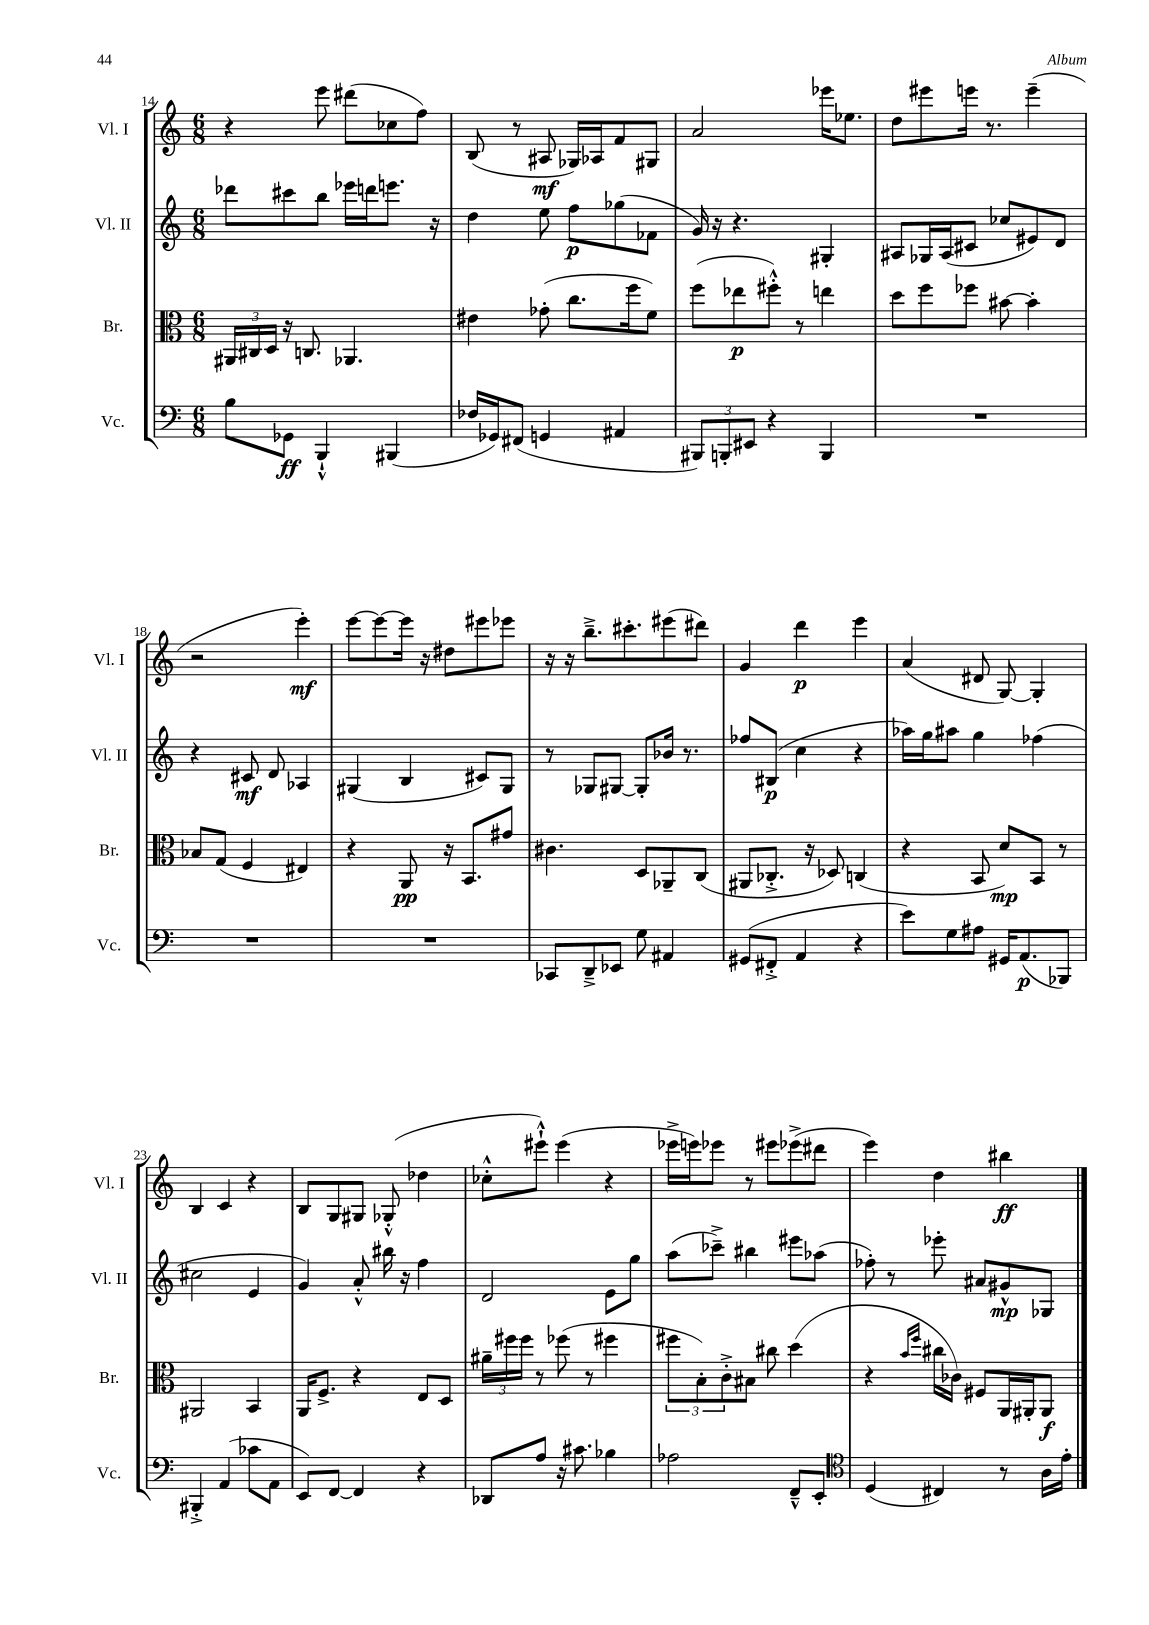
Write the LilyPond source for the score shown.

<<
\new StaffGroup <<
\new Staff = "s0" \with { instrumentName = "Vl. I" shortInstrumentName = "Vl. I" } {
    \clef treble \key c \major \numericTimeSignature \time 6/8
    r4 e'''8 dis'''8( ces''8 f''8) |
    b8( r8 ais8\mf ges16) aes16 f'8 gis8 |
    a'2 ees'''16 ees''8. |
    d''8 eis'''8 e'''16 r8. e'''4--( |
    r2 e'''4-.\mf) |
    e'''8~ e'''8~ e'''16 r16 dis''8 eis'''8 ees'''8 |
    r16 r16 b''8.---> cis'''8.-. eis'''8( dis'''8) |
    g'4 d'''4\p e'''4 |
    a'4( dis'8 g8~) g4-. |
    b4 c'4 r4 |
    b8 g8 gis8 ges8-.-^( des''4 |
    ces''8-.-^ eis'''8-!-^) eis'''4( r4 |
    ees'''16-> e'''16) ees'''8 r8 eis'''8 ees'''8->( dis'''8 |
    e'''4) d''4 bis''4\ff \bar "|." |
}
\new Staff = "s1" \with { instrumentName = "Vl. II" shortInstrumentName = "Vl. II" } {
    \clef treble \key c \major \numericTimeSignature \time 6/8
    des'''8 cis'''8 b''8 ees'''16 d'''16 e'''8. r16 |
    d''4 e''8 f''8\p ges''8( fes'8 |
    g'16) r16 r4. gis4-. |
    ais8 ges16 ais16( cis'8 ces''8 eis'8) d'8 |
    r4 cis'8\mf d'8 aes4 |
    gis4( b4 cis'8) gis8 |
    r8 ges8 gis8~ gis8-. bes'16 r8. |
    fes''8 bis8\p( c''4 r4 |
    aes''16) g''16 ais''8 g''4 fes''4( |
    cis''2 e'4 |
    g'4) a'8-.-^ bis''16 r16 f''4 |
    d'2 e'8 g''8 |
    a''8( ces'''8--->) bis''4 eis'''8 aes''8( |
    fes''8-.) r8 ees'''8-. ais'8 gis'8-^\mp ges8 \bar "|." |
}
\new Staff = "s2" \with { instrumentName = "Br." shortInstrumentName = "Br." } {
    \clef alto \key c \major \numericTimeSignature \time 6/8
    \tuplet 3/2 { ais,16 cis16 d16 } r16 c8. aes,4. |
    eis'4 ges'8-.( c''8. f''16 f'8) |
    f''8( ees''8\p fis''8-.-^) r8 e''4 |
    d''8 f''8 fes''8 bis'8~ bis'4-. |
    bes8 g8( f4 eis4) |
    r4 a,8\pp r16 b,8. gis'8 |
    cis'4. d8 aes,8-- c8( |
    ais,8 ces8.-.-> r16 des8) c4( |
    r4 b,8 d'8\mp) b,8 r8 |
    ais,2 b,4 |
    a,16 f8.-> r4 e8 d8 |
    \tuplet 3/2 { ais'16-- fis''16 fis''16 } r8 fes''8( r8 fis''4 |
    \tuplet 3/2 { fis''8 b8-.) c'8-.-> } bis8 cis''8 d''4( |
    r4 \grace { b'16 f''16 } cis''16 ces'16) fis8 a,16 ais,16-. ais,8\f \bar "|." |
}
\new Staff = "s3" \with { instrumentName = "Vc." shortInstrumentName = "Vc." } {
    \clef bass \key c \major \numericTimeSignature \time 6/8
    b8 ges,8\ff b,,4-!-^ bis,,4( |
    fes16 ges,16) fis,8( g,4 ais,4 |
    \tuplet 3/2 { bis,,8) b,,8-. eis,8 } r4 b,,4 |
    R2. |
    R2. |
    R2. |
    ces,8 d,8---> ees,8 g8 ais,4 |
    gis,8( fis,8-.-> a,4 r4 |
    e'8) g8 ais8 gis,16 a,8.\p( bes,,8) |
    bis,,4-.-> a,4( ces'8 a,8 |
    e,8) f,8~ f,4 r4 |
    des,8 a8 r16 cis'8. bes4 |
    aes2 f,8---^ e,8-. |
    \clef tenor d4( cis4) r8 a16 e'16-. \bar "|." |
}
>>
>>
\layout { \context { \Score currentBarNumber = #14 } }
